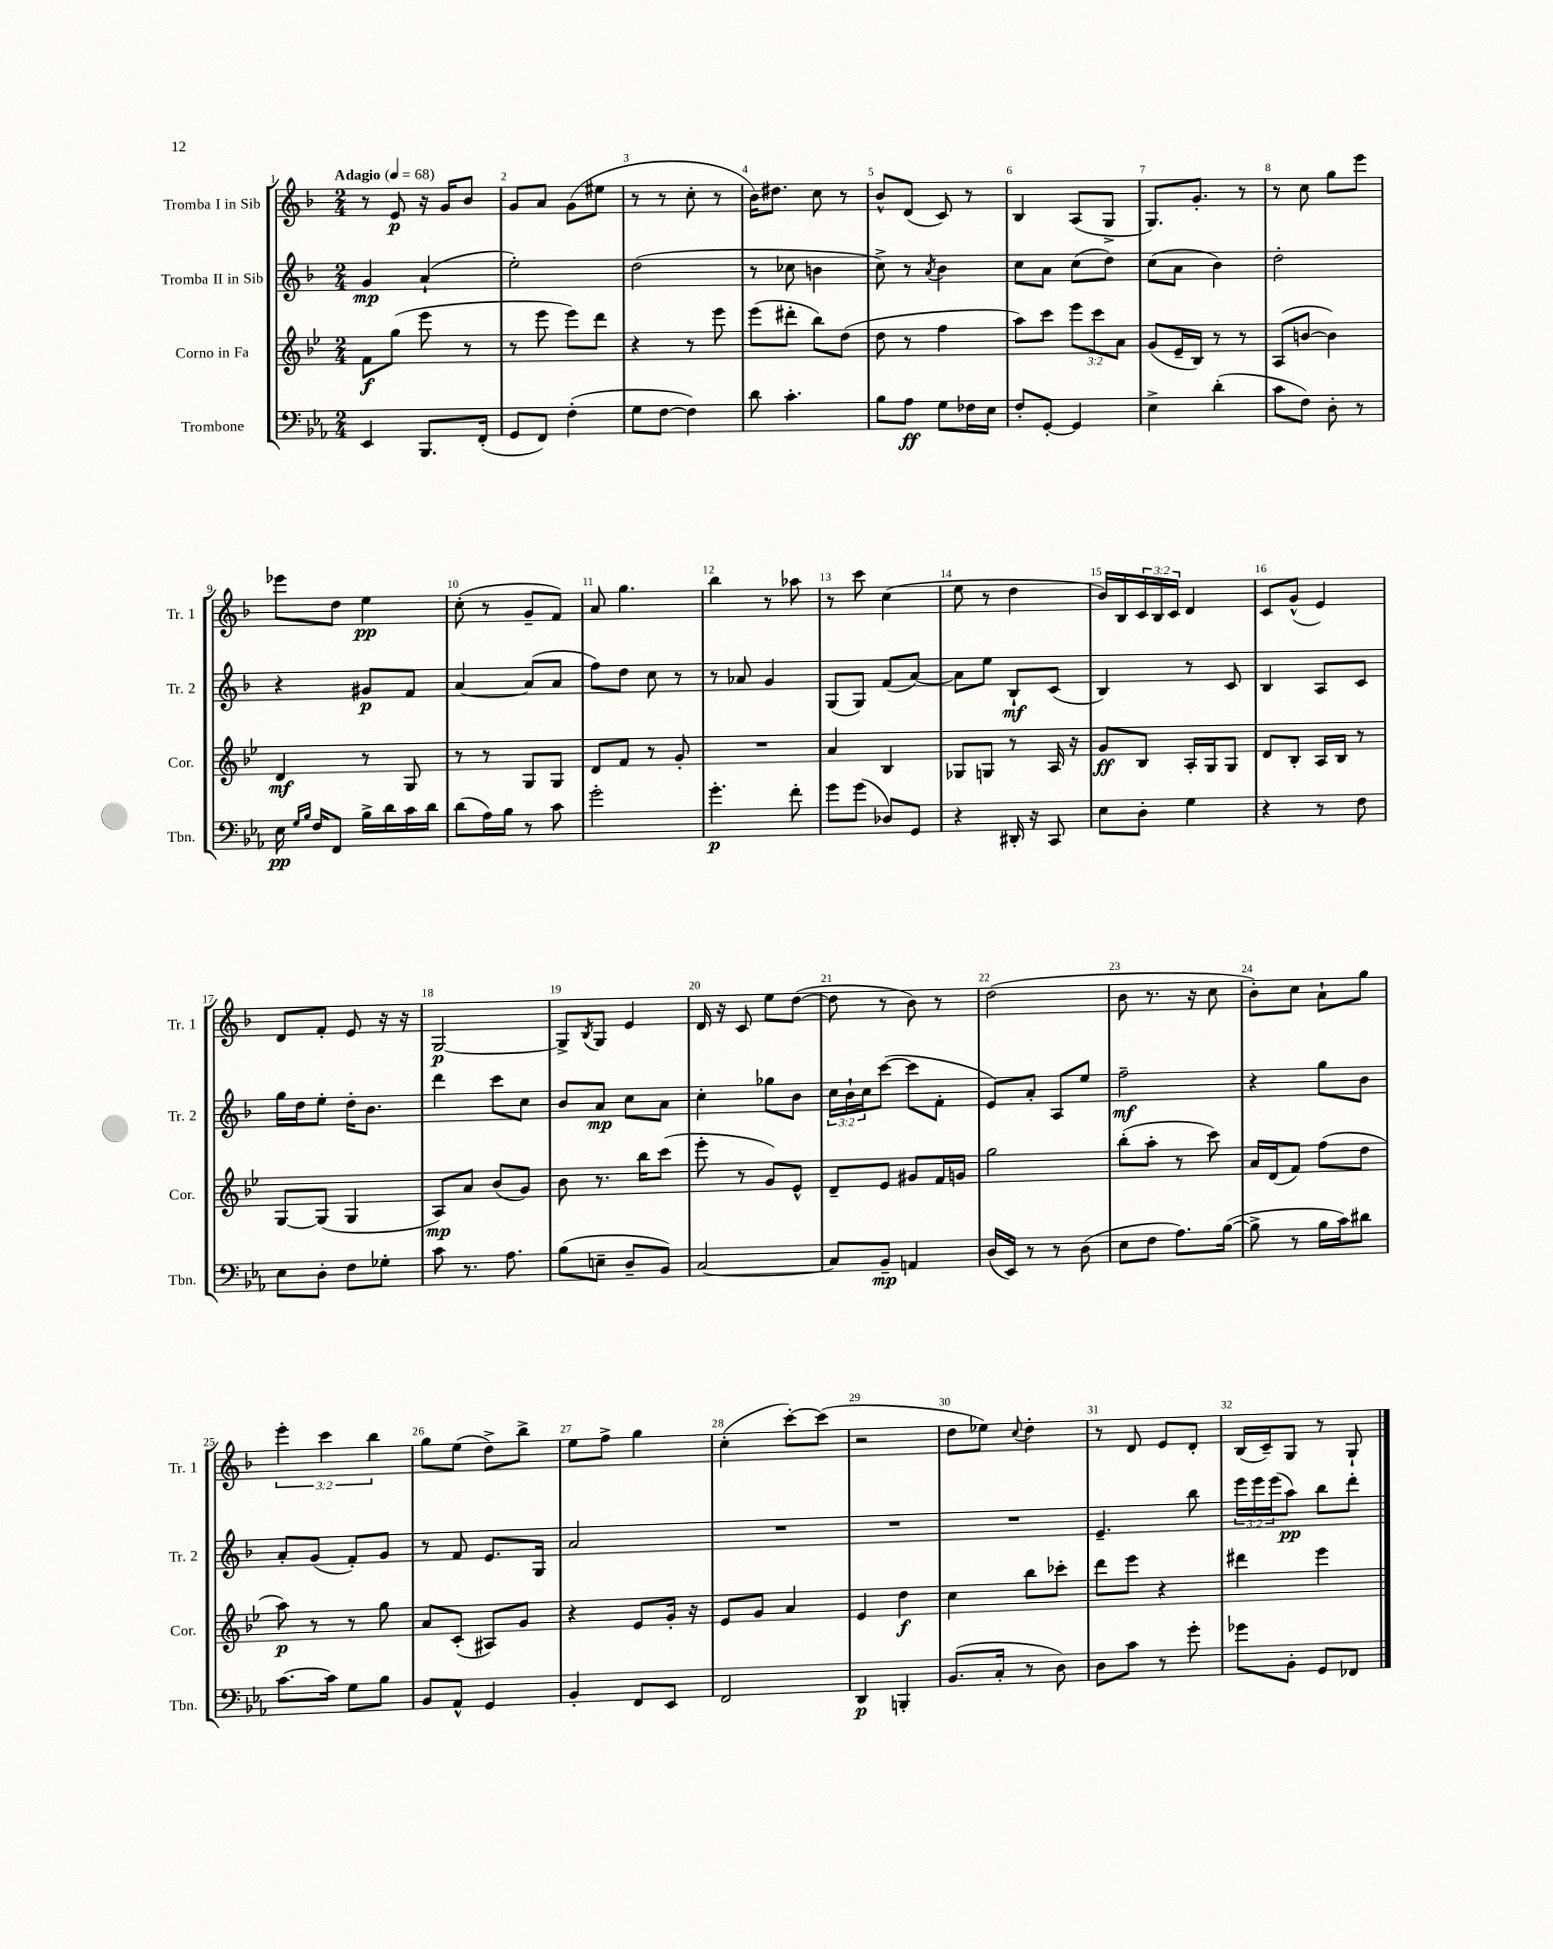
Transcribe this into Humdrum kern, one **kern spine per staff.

**kern	**kern	**kern	**kern
*staff4	*staff3	*staff2	*staff1
*clefF4	*clefG2	*clefG2	*clefG2
*k[b-e-a-]	*k[b-e-]	*k[b-]	*k[b-]
*M2/4	*M2/4	*M2/4	*M2/4
*MM68	*MM68	*MM68	*MM68
4EE-/	8f\L	4g/	8r
.	(8gg\J	.	8e/
8.BBB-/L	8eee-\	(4a`/	16r
.	.	.	16g/LK
.	8r	.	8b-/J
(16FF'/Jk	.	.	.
=	=	=	=
8GG/L	8r	2ee'\)	8g/L
8FF/J)	8eee-\	.	8a/J
(4F'\	8eee-\L)	.	(8g\L
.	8ddd\J	.	8ee#\J
=	=	=	=
8G\L	4r	(2dd\	8r
[8F\J	.	.	8r
4F\])	8r	.	8cc'\
.	8eee-\	.	8r
=	=	=	=
8d\	(8eee-\L	8r	16b-\LK)
.	.	.	8.dd#\J
4.c'\	8ddd#'\J	8cc-\	.
.	8bb-\L)	4b\	8cc\
.	(8dd\J	.	8r
=	=	=	=
8B-\L	8dd\	8cc^\)	8b-^^/L
8A-\J	8r	8r	(8d/J
.	.	8qa/	.
8G\L	4ff\	4b-\	8c/)
16F-\L	.	.	8r
16E-\JJ	.	.	.
=	=	=	=
8F'/L	8aa\L)	8cc\L	4B-/
[8GG'/J	8ccc\J	8a\J	.
4GG/]	12eee-\L	(8cc\L	(8A/L
.	12ccc\	.	.
.	.	8dd\J)	8G^/J
.	12a\J	.	.
=	=	=	=
4E-^\	(8g/L	(8cc\L	8.G/L)
.	16e-~/L	8a\J	.
.	16B-/JJ)	.	8.g'/J
(4d'\	8r	4b-\)	.
.	8r	.	8r
=	=	=	=
8c\L	(8A/L	2dd'\	8r
8F\J)	[8b/J	.	8cc\
8D'\	4b\])	.	8gg\L
8r	.	.	8eee\J
=	=	=	=
16E-\	4d/	4r	8eee-\L
16qqG/LL	.	.	.
16qqB-/JJ	.	.	.
16F/LK	.	.	.
8FF/J	.	.	8dd\J
16B-^\LL	8r	8g#/L	4ee\
16d\	.	.	.
16c\	8G/	8f/J	.
16d\JJ	.	.	.
=	=	=	=
(8d\L	8r	[4a/	(8cc'\
16A-\L)	8r	.	8r
16B-\JJ	.	.	.
8r	8G/L	(8a/]L	8g~/L
8c\	8G/J	8a/J	8f/J)
=	=	=	=
2g'\	8d/L	8ff\L)	8a/
.	8f/J	8dd\J	4.gg\
.	8r	8cc\	.
.	8g'/	8r	.
=	=	=	=
4.g'\	2r	8r	4bb-\
.	.	8a-/	.
.	.	4g/	8r
8f'\	.	.	8aa-\
=	=	=	=
8g\L	4a/	(8G/L	8r
(8g\J	.	8G/J)	8ccc\
8D-/L)	4B-/	(8f/L	(4cc\
8GG/J	.	[8a/J)	.
=	=	=	=
4r	8G-/L	8a\]L	8ee\
.	8G/J	8ee\J	8r
16DD#'/	8r	8B-`/L	4dd\
16r	.	.	.
8CC/	16A/	(8c/J	.
.	16r	.	.
=	=	=	=
8E-\L	8g/L	4B-/)	16b-/LL)
.	.	.	16B-/
8D'\J	8B-/J	.	24c/
.	.	.	24B-/
.	.	.	24c/JJ
4G\	16A'/LL	8r	4d/
.	16G/J	.	.
.	8G/J	8c/	.
=	=	=	=
4r	8d/L	4B-/	8c/L
.	8B-'/J	.	(8g^^/J
8r	16A/LL	8A/L	4e/)
.	16B-/JJ	.	.
8F\	8r	8c/J	.
=	=	=	=
8E-\L	[8G/L	16gg\LL	8d/L
.	.	16dd\J	.
8D'\J	(8G/]J	8ee'\J	8f'/J
8F\L	4G/	16dd'\LK	8e/
.	.	8.b-\J	.
8G-'\J	.	.	16r
.	.	.	16r
=	=	=	=
8c\	8A/L)	4ddd\	[2G/
8.r	8a/J	.	.
.	(8b-/L	8ccc\L	.
8.A-\	.	.	.
.	8g/J)	8cc\J	.
=	=	=	=
(8B-\L	8b-\	8b-/L	8G^/]L
.	.	.	8qB-/
8E~\J	8.r	8a/J	8G/J
8D~/L	.	8cc\L	4e/
.	16bb-\LK	.	.
8BB-/J)	(8ccc\J	8a\J	.
=	=	=	=
[2C/	8eee-'\	4cc'\	16d/
.	.	.	16r
.	8r	.	8c/
.	8g/L)	8gg-\L	8ee\L
.	8e-^^/J	8b-\J	([8dd\J
=	=	=	=
8C/]L	8d~/L	24cc\LL	8dd\]
.	.	24b-`\	.
.	.	24cc\J	.
8BB-~/J	8e-/J	([8ccc\J	8r
4AA/	8g#/L	8ccc\]L	8b-\)
.	16f/L	8f'\J	8r
.	16g/JJ	.	.
=	=	=	=
(16D/LL	2gg\	8e/L)	(2dd\
16EE-/JJ)	.	.	.
8r	.	8a'/J	.
8r	.	8A/L	.
(8D\	.	8ee/J	.
=	=	=	=
8E-\L	(8bb-'\L	2ff~\	8b-\
8F\J	8aa'\J	.	8.r
8.A-\L)	8r	.	.
.	.	.	16r
.	8ccc\)	.	8cc\
([16B-\Jk	.	.	.
=	=	=	=
8B-^\]	16a/LL	4r	8b-'\L)
.	(16d/J	.	.
8r	8f/J)	.	8cc\J
16B-\LL	(8ff\L	8gg\L	8a`\L
16c\J)	.	.	.
8d#\J	8dd\J	8b-\J	8gg\J
=	=	=	=
[8.c\L	8aa\)	8a'/L	6eee'\
.	8r	(8g/J	.
.	.	.	6ccc\
16c\]Jk	.	.	.
8G\L	8r	8f'/L)	.
.	.	.	6bb-\
8B-\J	8gg\	8g/J	.
=	=	=	=
8BB-/L	8a/L	8r	8gg\L
8AA-^^/J	(8c'/J	8f/	(8ee\J
4GG/	8A#/L)	8.e/L	8dd^\L)
.	8g/J	.	8bb-^\J
.	.	16G/Jk	.
=	=	=	=
4BB-'/	4r	2a/	8ee\L
.	.	.	8ff^\J
8FF/L	8e-/L	.	4gg\
8EE-/J	16g'/Jk	.	.
.	16r	.	.
=	=	=	=
2FF/	8e-/L	2r	(4cc'\
.	8g/J	.	.
.	4a/	.	[8ccc'\L)
.	.	.	(8ccc\]J
=	=	=	=
4DD/	4e-/	2r	2r
4BBB'/	4dd\	.	.
=	=	=	=
(8.BB-/L	4cc\	2r	8dd\L
.	.	.	8ee-\J)
16C'/Jk	.	.	.
.	.	.	8qqcc/
8r	8bb-\L	.	4dd'\
8D\)	8ccc-'\J	.	.
=	=	=	=
8D\L	8ddd\L	4.e~/	8r
8c\J	8eee-\J	.	8d/
8r	4r	.	8e/L
8g'\	.	8bb-\	8d'/J
=	=	=	=
8g-\L	4ddd#\	24eee\LL	(16B-/LL
.	.	24eee\	.
.	.	.	16c~/J)
.	.	(24eee\J	.
8BB-'\J	.	8aa\J)	8G/J
8GG/L	4eee-\	8bb-\L	8r
8FF-/J	.	8ddd'\J	8G`/
==	==	==	==
*-	*-	*-	*-
